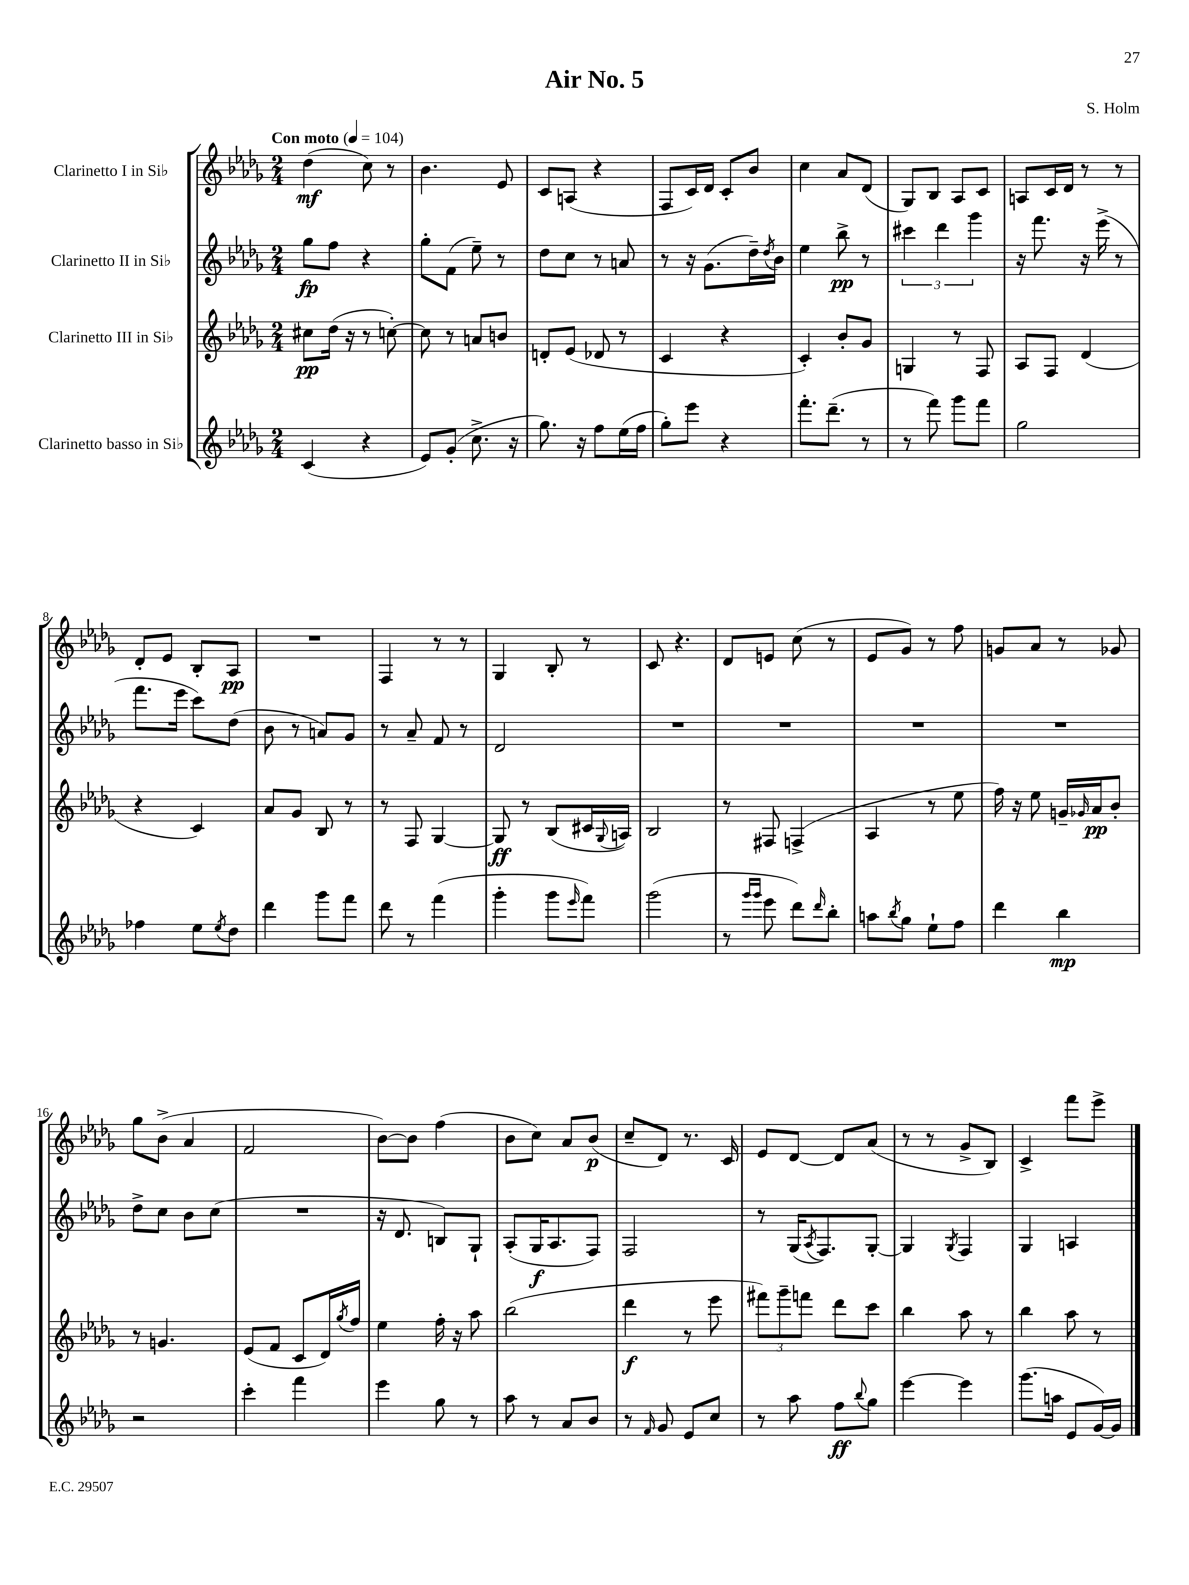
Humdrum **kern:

**kern	**kern	**kern	**kern
*staff4	*staff3	*staff2	*staff1
*clefG2	*clefG2	*clefG2	*clefG2
*k[b-e-a-d-g-]	*k[b-e-a-d-g-]	*k[b-e-a-d-g-]	*k[b-e-a-d-g-]
*M2/4	*M2/4	*M2/4	*M2/4
*MM104	*MM104	*MM104	*MM104
(4c	8cc#	8gg-	(4dd-
.	(16dd-	8ff	.
.	16r	.	.
4r	8r	4r	8cc)
.	[8cc')	.	8r
=	=	=	=
8e-)	8cc]	8gg-'	4.b-
(8g-'	8r	(8f	.
8.cc^	8a	8ee-~)	.
.	8b	8r	8e-
16r	.	.	.
=	=	=	=
8.gg-)	8d'	8dd-	8c
.	(8e-	8cc	(8A
16r	.	.	.
8ff	8d-	8r	4r
(16ee-	8r	8a	.
16ff	.	.	.
=	=	=	=
8gg-')	4c	8r	8F
8eee-	.	16r	16c)
.	.	(8.g-	16d-
4r	4r	.	8c'
.	.	16dd-~)	8b-
.	.	8qdd-	.
.	.	16b-	.
=	=	=	=
8.fff'	4c')	4ee-	4cc
(8.ddd-~	.	.	.
.	8b-'	8bb-^	8a-
8r	8g-	8r	(8d-
=	=	=	=
8r	4G	6ccc#	8G-)
8fff)	.	.	8B-
.	.	6ddd-	.
8ggg-	8r	.	8A-
.	.	6ggg-	.
8fff	8F	.	8c
=	=	=	=
2gg-	8A-	16r	8A
.	.	8.fff	.
.	8F	.	16c
.	.	.	16d-
.	(4d-	16r	8r
.	.	(16eee-^	.
.	.	8r	8r
=	=	=	=
4ff-	4r	8.fff	8d-'
.	.	.	8e-
.	.	16eee-	.
8ee-	4c)	8ccc)	8B-'
8qee-	.	.	.
8dd-	.	(8dd-	8A-
=	=	=	=
4ddd-	8a-	8b-	2r
.	8g-	8r	.
8ggg-	8B-	8a)	.
8fff	8r	8g-	.
=	=	=	=
8ddd-	8r	8r	4F
8r	8F	8a-~	.
(4fff	[4G-	8f	8r
.	.	8r	8r
=	=	=	=
4ggg-'	8G-]	2d-	4G-
.	8r	.	.
8ggg-	(8B-	.	8B-'
16qqeee-	.	.	.
8fff)	16c#	.	8r
.	8qqG-	.	.
.	16A)	.	.
=	=	=	=
(2ggg-	2B-	2r	8c
.	.	.	4.r
=	=	=	=
8r	8r	2r	8d-
16qqggg-	.	.	.
16qqggg-	.	.	.
8eee-	8F#	.	8e
8ddd-)	(4F^	.	(8cc
16qqddd-	.	.	.
8bb-'	.	.	8r
=	=	=	=
8aa	4A-	2r	8e-
8qbb-	.	.	.
8gg-	.	.	8g-)
8ee-`	8r	.	8r
8ff	8ee-	.	8ff
=	=	=	=
4ddd-	16ff)	2r	8g
.	16r	.	.
.	8ee-	.	8a-
4bb-	16g~	.	8r
.	16qqg-	.	.
.	16a-	.	.
.	8b-'	.	8g-
=	=	=	=
2r	8r	8dd-^	8gg-
.	4.g	8cc	(8b-^
.	.	8b-	4a-
.	.	(8cc	.
=	=	=	=
4ccc'	(8e-	2r	2f
.	8f	.	.
4fff	8c	.	.
.	16d-)	.	.
.	8qgg-	.	.
.	16ff	.	.
=	=	=	=
4eee-	4ee-	16r	[8b-)
.	.	8.d-	.
.	.	.	8b-]
8gg-	16ff'	8B)	(4ff
.	16r	.	.
8r	8aa-	8G-`	.
=	=	=	=
8aa-	(2bb-	(8A-'	8b-
8r	.	16G-	8cc)
.	.	8.A-	.
8a-	.	.	8a-
8b-	.	8F)	(8b-
=	=	=	=
8r	4ddd-	2F	8cc~
16qqf	.	.	.
8g-	.	.	8d-)
8e-	8r	.	8.r
8cc	8eee-	.	.
.	.	.	16c
=	=	=	=
8r	12fff#)	8r	8e-
.	12ggg-~	.	.
8aa-	.	(16G-	[8d-
.	12fff	.	.
.	.	8qA-	.
.	.	8.F)	.
8ff	8ddd-	.	8d-]
8qqbb-	.	.	.
8gg-	8ccc	[8G-'	(8a-
=	=	=	=
[4eee-	4bb-	4G-]	8r
.	.	.	8r
.	.	8qG-	.
4eee-]	8aa-	4F	8g-^
.	8r	.	8B-)
=	=	=	=
(8.ggg-	4bb-	4G-	4c^
16aa	.	.	.
8e-	8aa-	4A	8fff
[16g-)	8r	.	8eee-^
16g-]	.	.	.
==	==	==	==
*-	*-	*-	*-
